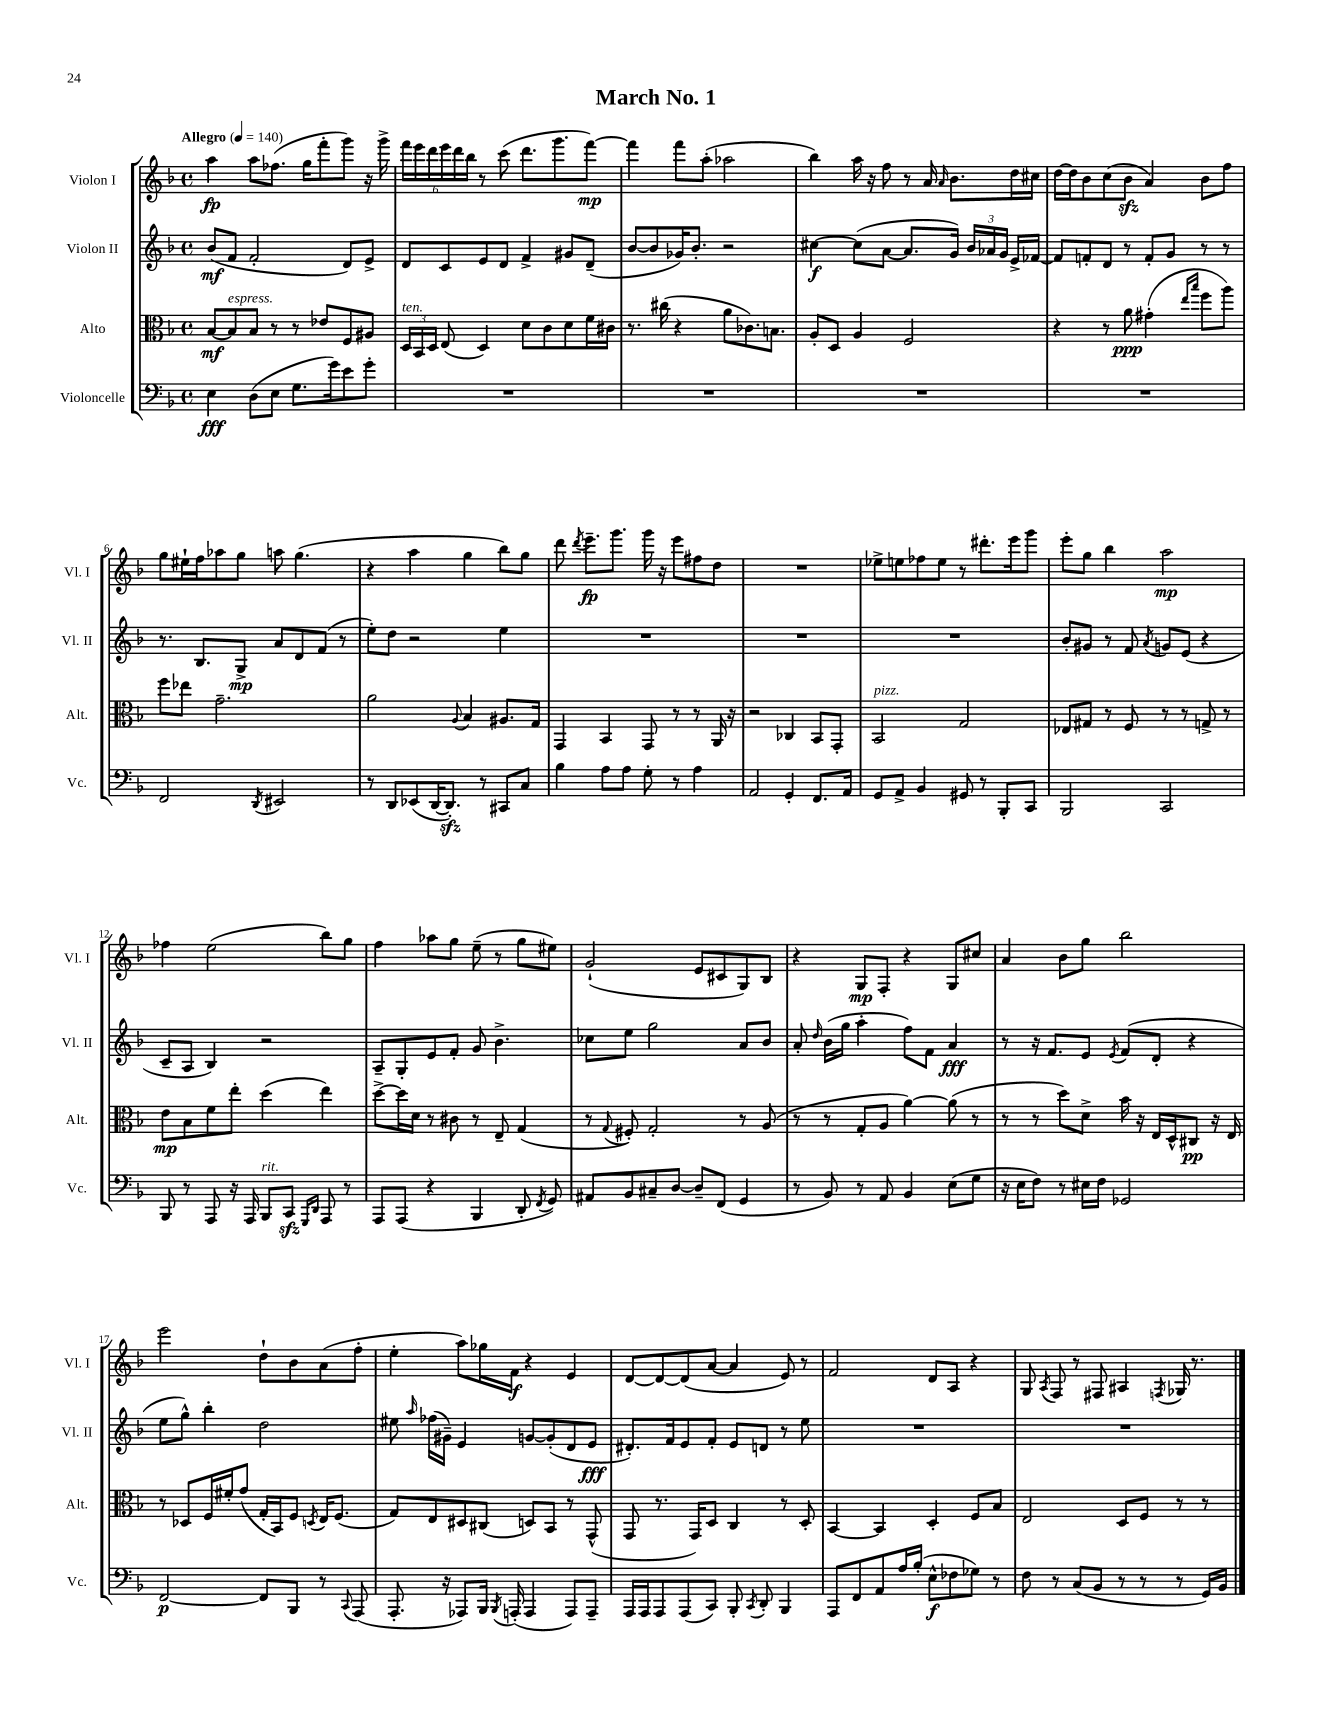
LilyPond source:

\header { title = "March No. 1" }
<<
\new StaffGroup <<
\new Staff = "s0" \with { instrumentName = "Violon I" shortInstrumentName = "Vl. I" } {
    \clef treble \key f \major \defaultTimeSignature \time 4/4 \tempo "Allegro" 4 = 140
    \autoBeamOff a''4\fp a''8[ fes''8.]( g''16[ f'''8-. g'''8]) r16 g'''16-> |
    \tuplet 6/4 { f'''16[ e'''16 d'''16 e'''16 d'''16 bes''16] } r8 c'''8( d'''8.[ g'''8. f'''8]~\mp) |
    f'''4 f'''8[ a''8]-.( aes''2 |
    bes''4) a''16 r16 f''8 r8 a'16 \grace { a'16 } bes'8.[ d''16 cis''16] |
    d''16[~ d''16 bes'8 c''8( bes'8]\sfz a'4) bes'8[ f''8] |
    g''8[ eis''16-! f''16 aes''8 g''8] a''8 g''4.( |
    r4 a''4 g''4 bes''8[) g''8] |
    d'''8 \acciaccatura { d'''8 } e'''8.[--\fp g'''8.] g'''16 r16 e'''8[ fis''8 d''8] |
    R1 |
    ees''8[-> e''8 fes''8 e''8] r8 dis'''8.[-. e'''16 g'''8] |
    e'''8[-. g''8] bes''4 a''2\mp |
    fes''4 e''2( bes''8[) g''8] |
    f''4 aes''8[ g''8] e''8--( r8 g''8[ eis''8]) |
    g'2-!( e'8[ cis'8 g8) bes8] |
    r4 g8[\mp f8]-. r4 g8[ cis''8] |
    a'4 bes'8[ g''8] bes''2 |
    e'''2 d''8[-! bes'8 a'8( f''8]-. |
    e''4-. a''8[) ges''16 f'16]\f r4 e'4 |
    d'8[~ d'8~ d'8( a'8]~ a'4 e'8) r8 |
    f'2 d'8[ a8] r4 |
    g8 \acciaccatura { a8 } f8 r8 fis8 ais4 \acciaccatura { f8 } ges16 r8. \bar "|." |
}
\new Staff = "s1" \with { instrumentName = "Violon II" shortInstrumentName = "Vl. II" } {
    \clef treble \key f \major \defaultTimeSignature \time 4/4
    \autoBeamOff bes'8[\mf( f'8] f'2-. d'8[) e'8]-> |
    d'8[ c'8 e'8 d'8] f'4-> gis'8[ d'8]--( |
    bes'8[~ bes'8 ges'16) bes'8.]-. r2 |
    cis''4~\f cis''8[( a'8]~ a'8.[ g'16]) \tuplet 3/2 { bes'16[ aes'16 g'16] } e'16[-> fes'16]~ |
    fes'8[ f'8-. d'8] r8 f'8[-. g'8] r8 r8 |
    r8. bes8.[ g8]->\mp a'8[ d'8 f'8]( r8 |
    e''8[-.) d''8] r2 e''4 |
    R1 |
    R1 |
    R1 |
    bes'8[-. gis'8] r8 f'8 \acciaccatura { a'8 } g'8[ e'8]( r4 |
    c'8[-- a8] bes4) r2 |
    a8[-- g8-. e'8 f'8]-. g'8 bes'4.-> |
    ces''8[ e''8] g''2 a'8[ bes'8] |
    a'8-. \grace { d''16 } bes'16[( g''16] a''4-. f''8[) f'8] a'4\fff |
    r8 r16 f'8.[ e'8] \acciaccatura { e'8 } f'8[( d'8]-. r4 |
    e''8[ g''8]-^) bes''4-. d''2 |
    eis''8 \grace { a''16 } fes''16[( gis'16]--) e'4 g'8[~ g'8-.( d'8 e'8]\fff |
    dis'8.[-.) f'16 e'8 f'8]-. e'8[ d'8] r8 e''8 |
    R1 |
    R1 \bar "|." |
}
\new Staff = "s2" \with { instrumentName = "Alto" shortInstrumentName = "Alt." } {
    \clef alto \key f \major \defaultTimeSignature \time 4/4
    \autoBeamOff bes8[~\mf bes8^\markup { \italic "espress." } bes8] r8 r8 ees'8[ f8 ais8] |
    \tuplet 3/2 { d16[^\markup { \italic "ten." } bes,16 d16] } e8( d4) d'8[ c'8 d'8 f'16 cis'16] |
    r8. cis''16( r4 a'8[ ces'8.) b8.] |
    a8[-. d8] a4 f2 |
    r4 r8 a'8\ppp gis'4-.( \grace { e''16[ bes''16] } f''8[ a''8]) |
    f''8[ ees''8] g'2.-- |
    a'2 \appoggiatura { a8 } bes4 ais8.[ g16] |
    g,4 bes,4 g,8 r8 r8 a,16 r16 |
    r2 ces4 bes,8[ g,8]-. |
    bes,2^\markup { \italic "pizz." } g2 |
    ees8[ gis8] r8 f8 r8 r8 g8-> r8 |
    e'8[\mp bes8 f'8 e''8]-. d''4( e''4) |
    d''8[~-> d''16 d'16] r8 cis'8 r8 e8-- g4( |
    r8 \appoggiatura { g8 } fis8-.) g2-. r8 a8( |
    r8 r8 g8[-. a8] a'4~) a'8( r8 |
    r8 r8 d''8[) d'8]-> bes'16 r16 e16[ d16-^ cis8]\pp r16 e16 |
    r8 des8[ f16 fis'16-. g'8]( g16[-. bes,16) f8] \acciaccatura { d8 } e16[ f8.]( |
    g8[) e8 dis8 cis8]( d8[) bes,8] r8 g,8-^( |
    g,8 r8. g,16[) d8] c4 r8 d8-. |
    bes,4~ bes,4 d4-. f8[ bes8] |
    e2 d8[ f8] r8 r8 \bar "|." |
}
\new Staff = "s3" \with { instrumentName = "Violoncelle" shortInstrumentName = "Vc." } {
    \clef bass \key f \major \defaultTimeSignature \time 4/4
    \autoBeamOff e4\fff d8[( e8] g8.[ g'16) e'8 g'8]-. |
    R1 |
    R1 |
    R1 |
    R1 |
    f,2 \acciaccatura { d,8 } eis,2 |
    r8 d,8[ ees,8( d,16~ d,8.]-.\sfz) r8 cis,8[ c8] |
    bes4 a8[ a8] g8-. r8 a4 |
    a,2 g,4-. f,8.[ a,16] |
    g,8[ a,8]-> bes,4 gis,8 r8 bes,,8[-. c,8] |
    bes,,2 c,2 |
    bes,,8 r8 a,,8 r16 a,,16 bes,,8[^\markup { \italic "rit." } c,8]\sfz \grace { g,,16[ d,16] } a,,8 r8 |
    a,,8[ a,,8]( r4 bes,,4 d,8-. \acciaccatura { f,8 } g,8) |
    ais,8[ bes,8 cis8-- d8]~ d8[-- f,8]( g,4 |
    r8 bes,8) r8 a,8 bes,4 e8[( g8] |
    r16 e16[ f8]) r8 eis16[ f16] ges,2 |
    f,2~\p f,8[ bes,,8] r8 \appoggiatura { c,8 } a,,8( |
    a,,8.-. r16 aes,,8[) bes,,16] \acciaccatura { bes,,8 } a,,16-.( a,,4 a,,8[) a,,8]-- |
    a,,16[ a,,16 a,,8 a,,8( c,8]) bes,,8-. \acciaccatura { c,8 } d,8-. bes,,4 |
    a,,8[ f,8 a,8 a16 bes16]-.( e8[-^\f fes8 ges8]) r8 |
    f8 r8 c8[( bes,8] r8 r8 r8 g,16[) bes,16] \bar "|." |
}
>>
>>
